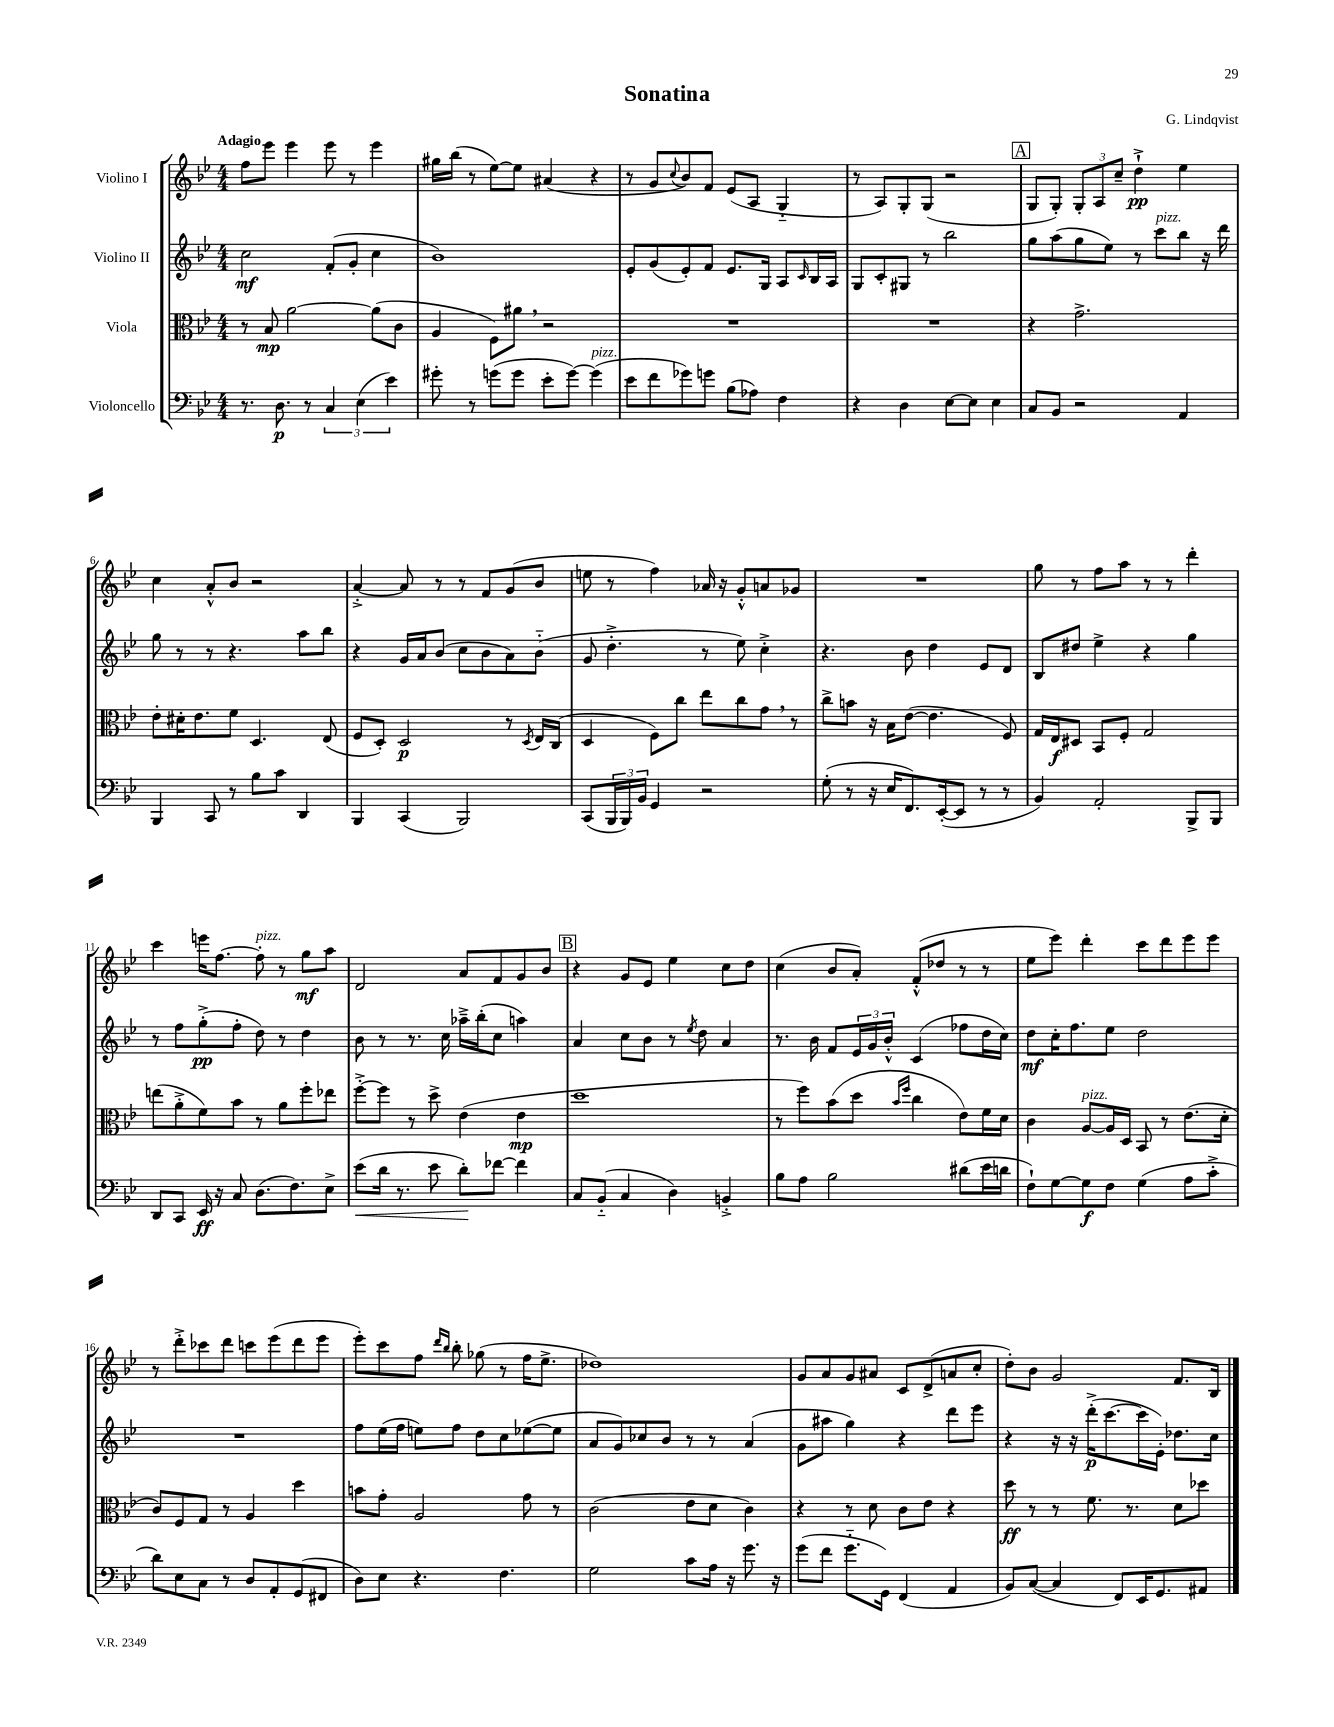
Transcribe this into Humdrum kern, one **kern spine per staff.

**kern	**kern	**kern	**kern
*staff4	*staff3	*staff2	*staff1
*clefF4	*clefC3	*clefG2	*clefG2
*k[b-e-]	*k[b-e-]	*k[b-e-]	*k[b-e-]
*M4/4	*M4/4	*M4/4	*M4/4
8.r	8r	2cc	8ff
.	8B-	.	8eee-
8.D	.	.	.
.	[2a	.	4eee-
8r	.	.	.
6C	.	(8f'	8eee-
.	.	8g'	8r
(6E-	.	.	.
.	(8a]	4cc	4eee-
6e-)	.	.	.
.	8c	.	.
=	=	=	=
8g#'	4A	1b-)	16gg#
.	.	.	(16bb-
8r	.	.	8r
(8g	8F)	.	[8ee-)
8g	8a#	.	8ee-]
8e-'	2r	.	(4a#
[8g)	.	.	.
(4g]	.	.	4r
=	=	=	=
8e-	1r	8e-'	8r
8f	.	(8g	8g
.	.	.	8qqcc
8g-)	.	8e-')	8b-)
8g	.	8f	8f
(8B-	.	8.e-	(8e-
8A-)	.	.	8A
.	.	16G	.
4F	.	8A	4G'~
.	.	16qqc	.
.	.	16B-	.
.	.	16A	.
=	=	=	=
4r	1r	8G	8r
.	.	8c'	8A)
4D	.	8G#	8G'
.	.	8r	(8G
[8E-	.	2bb-	2r
8E-]	.	.	.
4E-	.	.	.
=	=	=	=
8C	4r	8gg	8G
8BB-	.	(8aa	8G')
2r	2.g^	8gg	12G'
.	.	.	12A
.	.	8ee-)	.
.	.	.	12cc~
.	.	8r	4dd`^
.	.	8ccc	.
4AA	.	8bb-	4ee-
.	.	16r	.
.	.	16ddd	.
=	=	=	=
4BBB-	8e-'	8gg	4cc
.	16d#'	8r	.
.	8.e-	.	.
8CC	.	8r	8a'^^
8r	8f	4.r	8b-
8B-	4.D	.	2r
8c	.	.	.
4DD	.	8aa	.
.	(8E-	8bb-	.
=	=	=	=
4BBB-	8F	4r	[4a'^
.	8D')	.	.
(4CC	2D	16g	8a]
.	.	16a	.
.	.	(8b-	8r
2BBB-)	.	8cc	8r
.	.	8b-	8f
.	8r	8a)	(8g
.	8qD	.	.
.	16E-	(8b-'~	8b-
.	(16C	.	.
=	=	=	=
(8CC	4D	8g	8ee
24BBB-	.	4.dd'^	8r
24BBB-)	.	.	.
24BB-	.	.	.
4GG	8F)	.	4ff)
.	8cc	.	.
2r	8ee-	8r	16a-
.	.	.	16r
.	8cc	8ee-)	8g'^^
.	8g	4cc'^	8a
.	8r	.	8g-
=	=	=	=
(8G'	8cc^	4.r	1r
8r	8b	.	.
16r	16r	.	.
16E-	16B-	.	.
8.FF)	([8e-	8b-	.
.	4.e-]	4dd	.
([16EE-'	.	.	.
8EE-]	.	.	.
8r	.	8e-	.
8r	8F)	8d	.
=	=	=	=
4BB-)	16G	8B-	8gg
.	16E-	.	.
.	8D#	8dd#	8r
2AA'	8BB-	4ee-^	8ff
.	8F'	.	8aa
.	2G	4r	8r
.	.	.	8r
8BBB-^	.	4gg	4ddd'
8BBB-	.	.	.
=	=	=	=
8DD	(8ee	8r	4ccc
8CC	8a'^	8ff	.
16EE-	8f)	(8gg'^	16eee
16r	.	.	[8.ff
8C	8b-	8ff'	.
(8.D	8r	8dd)	8ff']
.	8a	8r	8r
8.F)	.	.	.
.	8ff'	4dd	8gg
8E-^	8ee-	.	8aa
=	=	=	=
(8e-	[8ff'^	8b-	2d
16d	8ff]	8r	.
8.r	.	.	.
.	8r	8.r	.
8e-	8dd^	.	.
.	.	16cc	.
8d')	(4e-	16aa-~^	8a
.	.	(16bb-'	.
[8f-	.	8cc	8f
4f-]	4e-	4aa)	8g
.	.	.	8b-
=	=	=	=
8C	1dd	4a	4r
(8BB-'~	.	.	.
4C	.	8cc	8g
.	.	8b-	8e-
4D)	.	8r	4ee-
.	.	8qee-	.
.	.	8dd	.
4BB'^	.	4a	8cc
.	.	.	8dd
=	=	=	=
8B-	8r	8.r	(4cc
8A	8ff)	.	.
.	.	16b-	.
2B-	(8b-	8f	8b-
.	8dd	24e-	8a')
.	.	24g	.
.	.	24b-'^^	.
.	16qqb-	.	.
.	16qqff	.	.
.	4cc	(4c	(8f'^^
.	.	.	8dd-
(8d#	8e-)	8ff-	8r
16e-	16f	16dd	8r
16d	16d	16cc)	.
=	=	=	=
8F`)	4c	8dd	8ee-
[8G	.	16cc'	8eee-)
.	.	8.ff	.
8G]	[8A	.	4ddd'
8F	16A]	8ee-	.
.	16D	.	.
(4G	8BB-	2dd	8ccc
.	8r	.	8ddd
8A	(8.e-	.	8eee-
8c'^	.	.	8eee-
.	16d'	.	.
=	=	=	=
8d)	8c)	1r	8r
8E-	8F	.	8ddd'^
8C	8G	.	8ccc-
8r	8r	.	8ddd
8D	4A	.	8ccc
8AA'	.	.	(8eee-
(8GG	4dd	.	8ddd
8FF#	.	.	8eee-
=	=	=	=
8D)	8b	8ff	8eee-')
8E-	8g'	(16ee-	8ccc
.	.	16ff	.
4.r	2A	8ee)	8ff
.	.	.	16qqddd
.	.	.	16qqbb-
.	.	8ff	8bb-'
.	.	8dd	(8gg-
4.F	.	8cc	8r
.	8g	([8ee-	16ff
.	.	.	8.ee-^
.	8r	8ee-]	.
=	=	=	=
2G	(2c	8a	1dd-)
.	.	8g)	.
.	.	8cc-	.
.	.	8b-	.
8c	8e-	8r	.
16A	8d	8r	.
16r	.	.	.
8.g	4c)	(4a	.
16r	.	.	.
=	=	=	=
(8g	4r	8g	8g
8f	.	8aa#	8a
8.g'~	8r	4gg)	8g
.	8d	.	8a#
16GG)	.	.	.
(4FF	8c	4r	8c
.	8e-	.	(8d^
4AA	4r	8ddd	8a
.	.	8eee-	8cc'
=	=	=	=
8BB-)	8dd	4r	8dd')
([8C	8r	.	8b-
4C]	8r	16r	2g
.	.	16r	.
.	8.f	(16ddd'^	.
.	.	[8.ccc	.
8FF)	.	.	.
.	8.r	.	.
16EE-	.	16ccc]	.
8.GG	.	16e-')	.
.	8d	8.dd-	8.f
8AA#	8dd-	.	.
.	.	16cc	16B-
==	==	==	==
*-	*-	*-	*-
